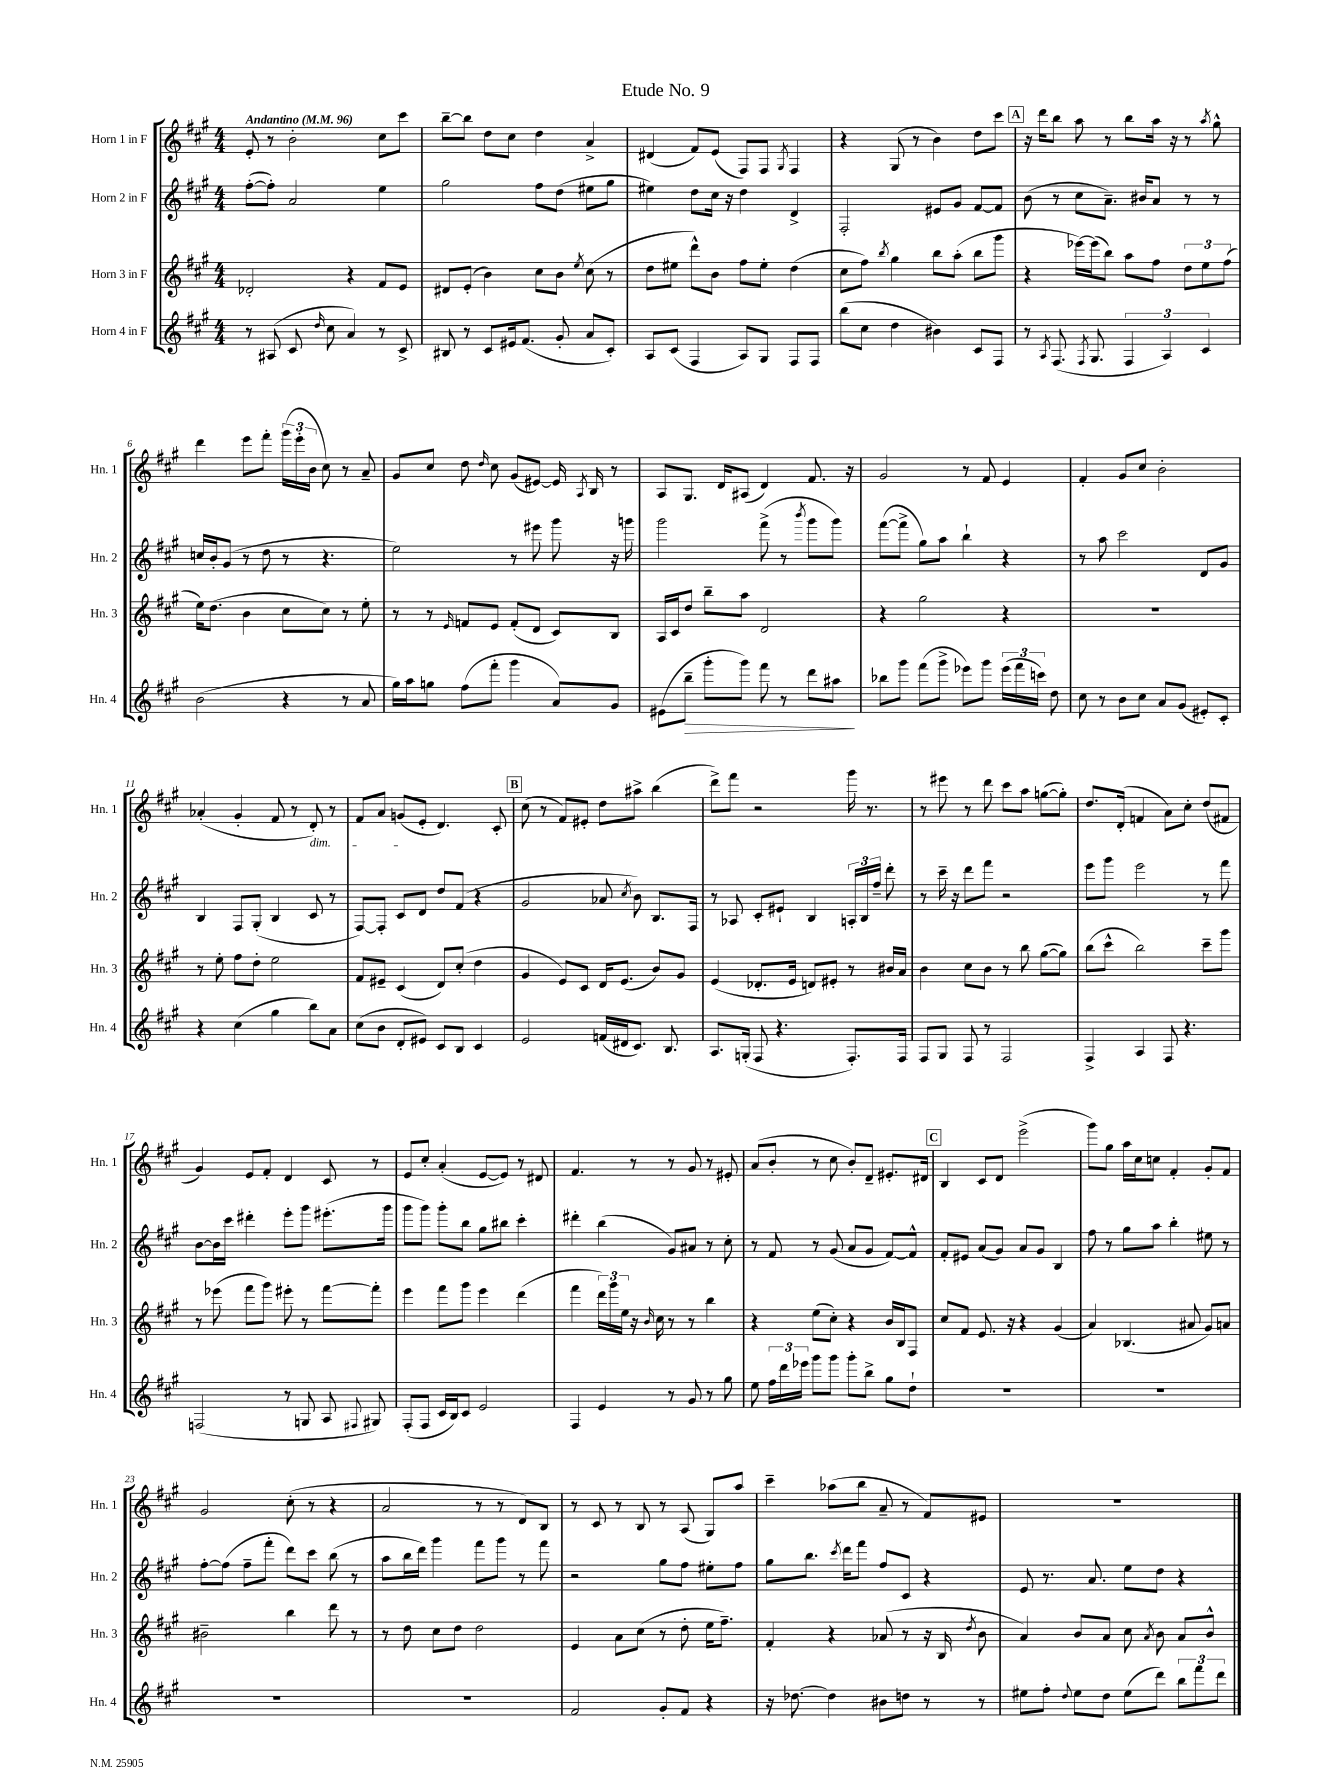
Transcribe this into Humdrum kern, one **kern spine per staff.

**kern	**kern	**kern	**kern
*staff4	*staff3	*staff2	*staff1
*clefG2	*clefG2	*clefG2	*clefG2
*k[f#c#g#]	*k[f#c#g#]	*k[f#c#g#]	*k[f#c#g#]
*M4/4	*M4/4	*M4/4	*M4/4
*MM96	*MM96	*MM96	*MM96
8r	2d-'	([8ff#'	8e'
(8A#	.	8ff#'])	8r
8c#	.	2a	2b'
16qqdd	.	.	.
8cc#	.	.	.
4a)	4r	.	.
8r	8f#	4ee	8cc#
8c#^	8e	.	8ccc#
=	=	=	=
8B#	8d#	2gg#	[8bb~
8r	(8e'	.	8bb]
8c#	4b)	.	8dd
16e#	.	.	8cc#
(8.f#	.	.	.
.	8cc#	8ff#	4dd
8g#'	8b	(8dd	.
.	8qee	.	.
8a	(8cc#	8ee#	4a^
8c#')	8r	8gg#	.
=	=	=	=
8A	8dd	4ee#)	(4d#
(8c#	8ee#	.	.
4F#	8ddd^^)	8dd	8f#)
.	8b	16cc#	(8e
.	.	16r	.
8A)	8ff#	4dd	8F#)
8G#	8ee#'	.	8F#
.	.	.	8qG#
8F#	(4dd	4d^	4F#
8F#	.	.	.
=	=	=	=
(8bb	8cc#	2F#'	4r
8cc#	8ff#)	.	.
.	8qbb	.	.
4dd	4gg#	.	(8G#
.	.	.	8r
4b#)	8bb	8e#	4b)
.	(8aa'	8g#	.
8c#	8bb	[8f#	8dd
8F#	8ggg#	8f#]	8ccc#
=	=	=	=
8r	4r	(8b	16r
.	.	.	16ddd
8qA	.	.	.
(8.F#	.	8r	8bb
.	[16eee-)	8cc#	8aa
8qF#	.	.	.
8.G#	(16eee-]	.	.
.	8bb)	8.a~)	8r
6F#	8aa	.	8bb
.	.	16b#	.
.	8ff#	8a	16aa
6A)	.	.	.
.	.	.	16r
.	12dd	8r	8r
6c#	12ee	.	.
.	.	.	8qaa
.	.	8r	8gg#^^
.	(12ff#	.	.
=	=	=	=
(2b	16ee)	16cc	4ddd
.	(8.dd	16b'	.
.	.	(8g#	.
.	4b	8r	8eee
.	.	8dd	8fff#'
4r	8cc#	8r	(24ggg#
.	.	.	24eee'
.	.	.	24b
.	8cc#)	4.r	8cc#)
8r	8r	.	8r
8a	8ee'	.	8a~
=	=	=	=
16gg#)	8r	2ee)	8g#
16aa	.	.	.
8gg	8r	.	8cc#
.	16qqe	.	.
(8ff#	8f	.	8dd
.	.	.	16qqdd
8fff#'	8e	.	8cc#
4ggg#	(8f'	8r	(8g#
.	8d	8eee#	[8e#)
8a)	8c#)	8ggg#	16e#]
.	.	.	8qA
.	.	.	16B
8g#	8B	16r	8r
.	.	16ggg	.
=	=	=	=
(8e#	16A	2ggg#	8A
.	16c#	.	.
8bb~	8dd	.	8.G#
8ggg#'	8bb~	.	.
.	.	.	16d
8ggg#)	8aa	.	(8A#
8fff#	2d	(8fff#^	4d)
8r	.	8r	.
.	.	8qbbb	.
8ddd	.	8ggg#	8.f#
8aa#	.	8ggg#)	.
.	.	.	16r
=	=	=	=
8bb-	4r	([8fff#	2g#
8ggg#	.	8fff#^]	.
(8fff#	2gg#	8gg#)	.
8ggg#^	.	8aa	.
8eee-)	.	4bb`	8r
8ggg#	.	.	8f#
(24eee-	4r	4r	4e
24fff#	.	.	.
24ccc)	.	.	.
8dd	.	.	.
=	=	=	=
8cc#	1r	8r	4f#'
8r	.	8aa	.
8b	.	2ccc#	8g#
8cc#	.	.	8cc#
8a	.	.	2b'
(8g#	.	.	.
8e#')	.	8d	.
8c#'	.	8g#	.
=	=	=	=
4r	8r	4B	(4a-'
.	8ee'	.	.
(4cc#	8ff#	8F#	4g#'
.	8dd'	(8G#'	.
4gg#	2ee	4B	8f#
.	.	.	8r
8bb)	.	8c#	8d')
8a	.	8r	8r
=	=	=	=
(8cc#	8f#	[8F#)	8f#
8b	8e#~	8F#']	8a
8d'	(4c#	8c#	(8g
8e#)	.	8d	8e'
8c#	8d)	8dd	4.d)
8B	(8cc#'	(8f#	.
4c#	4dd	4r	.
.	.	.	8c#'
=	=	=	=
2e	4g#	2g#	(8cc#
.	.	.	8r
.	8e)	.	8f#)
.	8c#	.	8e#'
(16f	16d	8a-	8dd
16d#	(8.e	.	.
.	.	8qcc#	.
8.c#)	.	8b)	8aa#^
.	8b)	8.B	(4bb
8.B	.	.	.
.	8g#	.	.
.	.	16F#	.
=	=	=	=
8.A	(4e	8r	8ddd^)
.	.	8A-	8fff#
(16G'	.	.	.
8F#	8.d-'	8c#'	2r
4.r	.	8e#`	.
.	16e	.	.
.	8d)	4B	.
.	8e#'	.	.
8.F#')	8r	24A'	16ggg#
.	.	24B	.
.	.	.	8.r
.	.	24ff#~	.
.	16b#	8ddd'	.
16F#	16a	.	.
=	=	=	=
8F#	4b	8r	8r
8G#	.	16ccc#~	8eee#
.	.	16r	.
8F#	8cc#	8ddd	8r
8r	8b	8fff#	8ddd
2F#	8r	2r	8ccc#
.	8bb	.	8aa
.	([8gg#	.	([8gg
.	8gg#])	.	8gg'])
=	=	=	=
4F#^	(8bb	8eee	8.dd
.	8ccc#^^	8ggg#	.
.	.	.	(16d'
4A	2bb)	2eee	4f
8F#	.	.	8a)
4.r	.	.	8cc#'
.	8ccc#~	8r	(8dd
.	8ggg#	8fff#	8f#
=	=	=	=
(2F	8r	[8b	4g#)
.	(8eee-	16b]	.
.	.	16ccc#	.
.	8fff#	4ddd#'	8e
.	8ggg#)	.	8f#'
8r	8eee#'	8eee'	4d
8G	8r	8ggg#	.
8A	[8fff#	(8.eee#'	8c#
8qqF#	.	.	.
8G#)	8fff#']	.	8r
.	.	16ggg#	.
=	=	=	=
(8F#'	4eee	8ggg#	8e
8F#	.	8ggg#)	8cc#'
16c#	8fff#	8ggg#'	(4a'
16B)	.	.	.
8c#	8ggg#	8bb	.
2e	4eee	8gg#	[8e
.	.	8bb#	8e])
.	(4ddd	4ccc#'	8r
.	.	.	8d#
=	=	=	=
4F#	4fff#	4ddd#'	4.f#
4e	24ddd)	(4bb	.
.	24ggg#	.	.
.	24ee	.	.
.	16r	.	8r
.	16qqb	.	.
.	16cc#	.	.
8r	8r	8g#)	8r
8g#	8r	8a#	8g#
8r	4bb	8r	8r
8gg#	.	8cc#'	8e#'
=	=	=	=
8ee	4r	8r	(8a
24ff#	.	8f#	8b'
24ddd	.	.	.
24eee-	.	.	.
8ggg#	(8ee	8r	8r
8ggg#	8cc#')	(8g#	8cc#
8ggg#'	4r	8a	8b')
8bb^	.	8g#	8d~
8gg#	16b	[8f#)	8.e#'
.	16B	.	.
8dd`	8F#	8f#^^]	.
.	.	.	16d#
=	=	=	=
1r	8cc#	8f#'	4B
.	8f#	8e#	.
.	8.e	(8a	8c#
.	.	8g#)	8d
.	16r	.	.
.	4r	8a	(2eee^
.	.	8g#	.
.	(4g#	4B	.
=	=	=	=
1r	4a)	8ff#	8ggg#)
.	.	8r	8gg#
.	(4.B-	8gg#	16aa
.	.	.	16cc#
.	.	8aa	8cc
.	.	4bb'	4f#'
.	8a#	.	.
.	8g#)	8ee#	8g#'
.	8a	8r	8f#
=	=	=	=
1r	2b#~	[8ff#'	2g#
.	.	(8ff#]	.
.	.	8ff#~	.
.	.	8fff#'	.
.	4bb	8ddd)	(8cc#'
.	.	8ccc#	8r
.	8ddd	(8bb	4r
.	8r	8r	.
=	=	=	=
1r	8r	8aa	2a
.	8dd	16bb	.
.	.	16ddd)	.
.	8cc#	4ggg#	.
.	8dd	.	.
.	2dd	8fff#	8r
.	.	8ggg#	8r
.	.	8r	8d)
.	.	8fff#	8B
=	=	=	=
2f#	4e	2r	8r
.	.	.	8c#
.	8a	.	8r
.	(8cc#	.	8B
8g#'	8r	8gg#	8r
8f#	8dd'	8ff#	(8A
4r	16ee	8ee#'	8G#)
.	8.ff#~)	.	.
.	.	8ff#	8aa
=	=	=	=
16r	4f#'	8gg#	4ccc#~
[8.dd-	.	.	.
.	.	8.bb	.
4dd-]	4r	.	(8aa-
.	.	8qccc#	.
.	.	16ddd	.
.	.	8fff#	8bb
8b#	(8a-	8ff#	8a~
8dd	8r	8c#	8r
8r	16r	4r	8f#)
.	16B	.	.
.	8qdd	.	.
8r	8b	.	8e#
=	=	=	=
8ee#	4a)	8e	1r
8ff#'	.	8.r	.
8qqdd	.	.	.
8ee#	8b	.	.
.	.	8.a	.
8dd	8a	.	.
(8ee#	8cc#	8ee	.
.	8qa	.	.
8ddd)	8b	8dd	.
12bb	8a	4r	.
12fff#	.	.	.
.	8b^^	.	.
12ddd	.	.	.
==	==	==	==
*-	*-	*-	*-
